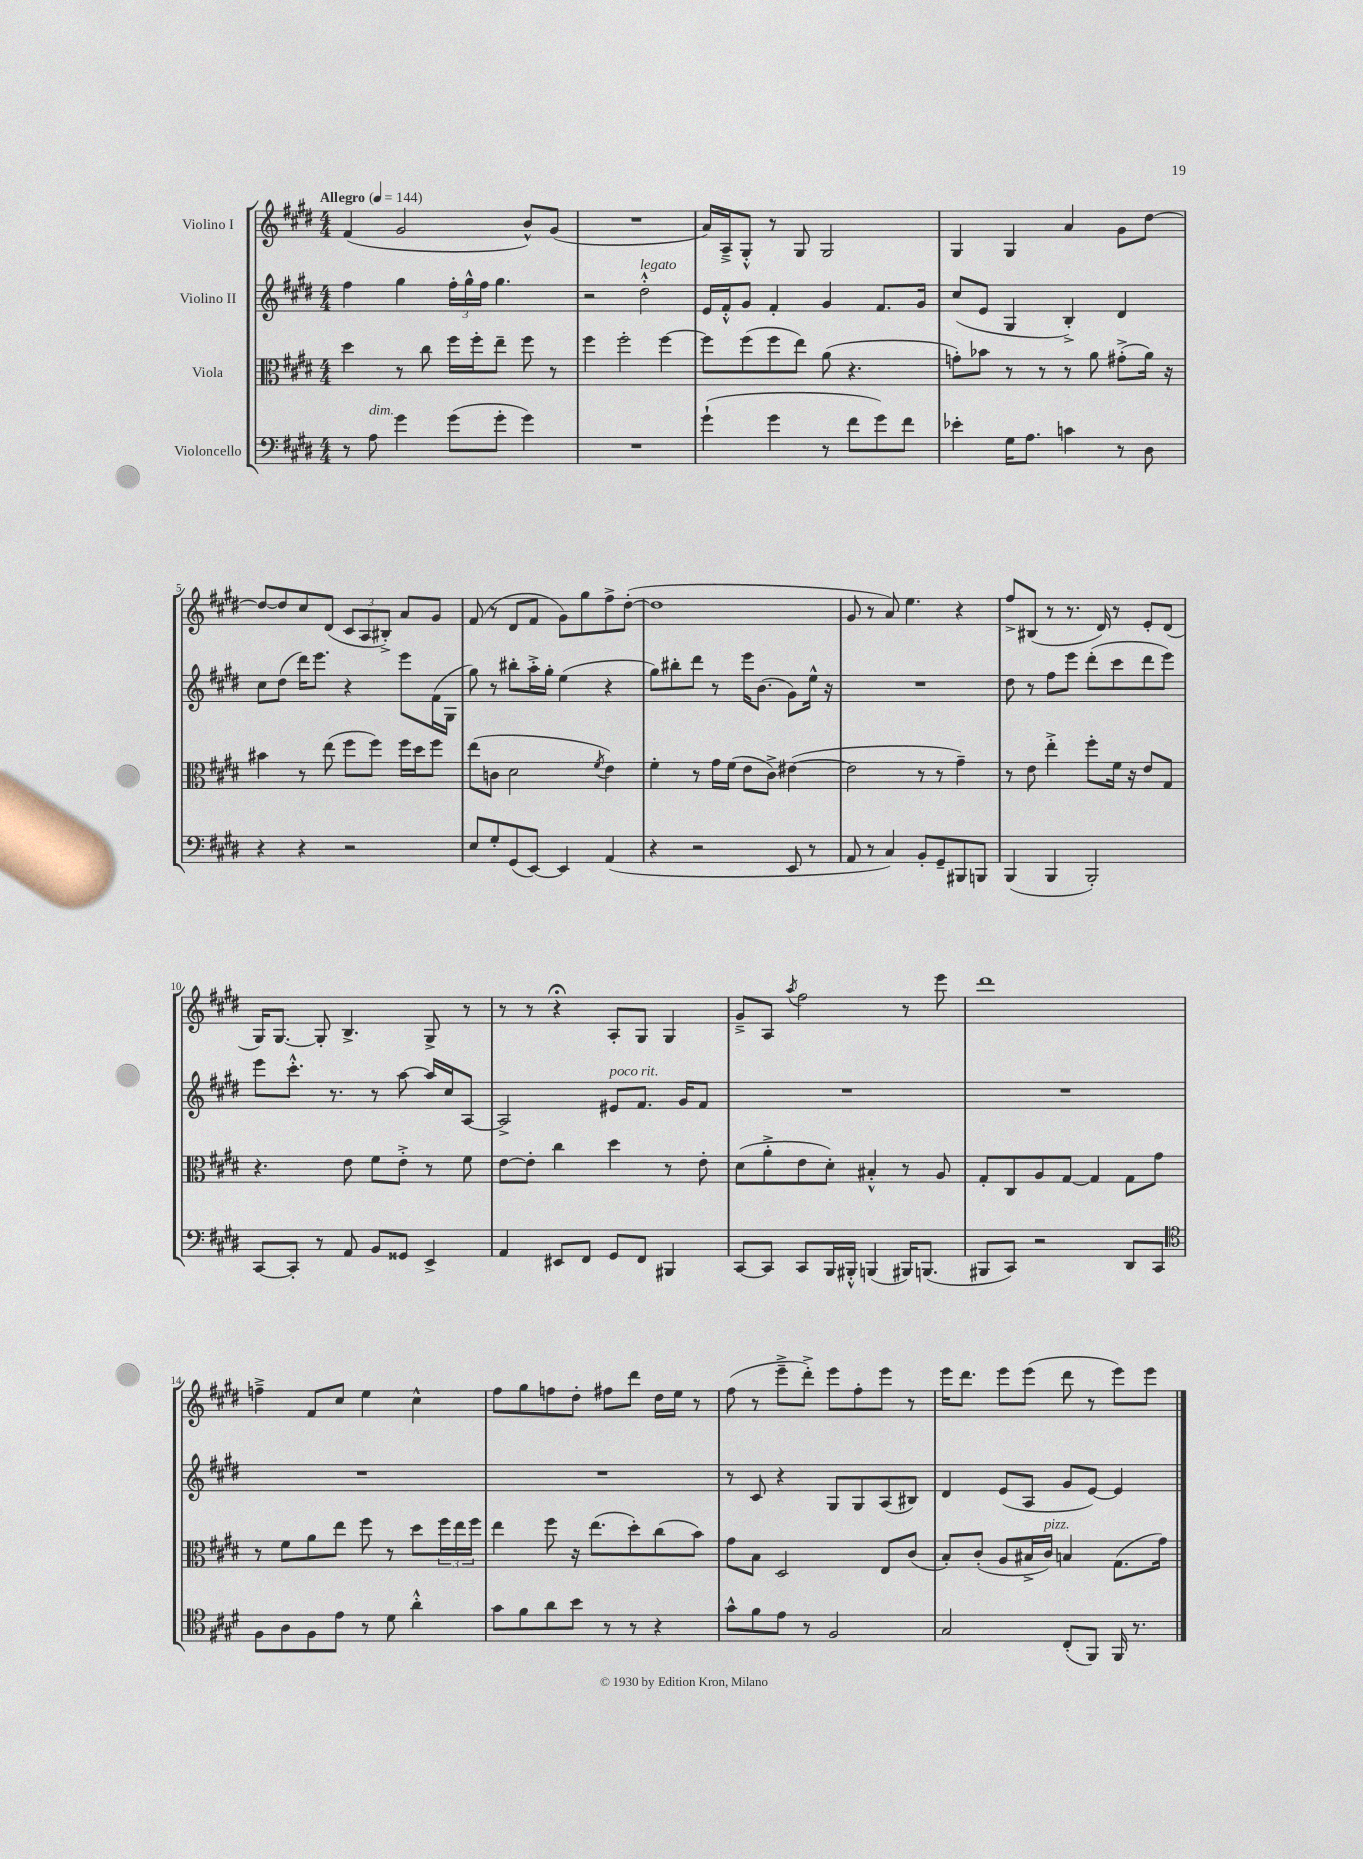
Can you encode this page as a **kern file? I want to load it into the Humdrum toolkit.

**kern	**kern	**kern	**kern
*part4	*part3	*part2	*part1
*staff4	*staff3	*staff2	*staff1
*I"Violoncello	*I"Viola	*I"Violino II	*I"Violino I
*clefF4	*clefC3	*clefG2	*clefG2
*k[f#c#g#d#]	*k[f#c#g#d#]	*k[f#c#g#d#]	*k[f#c#g#d#]
*M4/4	*M4/4	*M4/4	*M4/4
*MM144	*MM144	*MM144	*MM144
=1	=1	=1	=1
!	!	!	!LO:TX:a:B:t=Allegro
8r	4dd#\	4ff#\	(4f#/
!LO:TX:a:i:t=dim.	!	!	!
8A\	.	.	.
4g#\	8r	4gg#\	2g#/
.	8cc#\	.	.
(8g#\L	16ff#\LL	24ff#'\LL	.
.	.	24gg#^^\	.
.	16ff#'\J	.	.
.	.	24ff#\JJ	.
8g#'\J	8ee~\J	4.gg#\	.
4g#\)	8ff#\	.	8b^^/L)
.	8r	.	(8g#/J
=2	=2	=2	=2
1r	4ff#\	2r	1r
.	2ff#'\	.	.
!	!	!LO:TX:a:i:t=legato	!
.	.	2dd#'^^\	.
.	[4ff#\	.	.
=3	=3	=3	=3
(4g#`\	8ff#\L]	16e/LL	16a/LL)
.	.	16f#'^^/J	16A~^/J
.	(8ff#\	8g#/J	8G#'^^/J
4g#\	8ff#\	4f#'/	8r
.	8ee\J)	.	8G#/
8r	(8a\	4g#/	2G#/
8f#\L	4.r	.	.
8g#\)	.	8.f#/L	.
8f#\J	.	.	.
.	.	16g#/Jk	.
=4	=4	=4	=4
4e-X'\	8gn'\L)	(8cc#/L	4G#/
.	8b-X\J	8e/J	.
16G#\KL	8r	4G#/	4G#/
8.A\J	.	.	.
.	8r	.	.
4cn\	8r	4B'^/)	4a/
.	8a\	.	.
8r	(8g#X'^\L	4d#/	8g#\L
8D#\	16a\Jk)	.	[8dd#\J
.	16r	.	.
!!LO:LB:g=z
=5	=5	=5	=5
4r	4b#X\	8cc#\L	8dd#/L_
.	.	(8dd#\J	8dd#/]
4r	8r	16ddd#\KL)	8cc#/
.	.	8.eee\J	.
.	(8ee\	.	(8d#/J
2r	8ff#\L	4r	12c#/L
.	.	.	12A/
.	8ff#\J)	.	.
.	.	.	12B#X'^/J)
.	16ff#\LL	8eee\L	8a/L
.	16dd#\J	.	.
.	8ff#\J	(16f#\L	8g#/J
.	.	16G#\JJ	.
=6	=6	=6	=6
8E/L	(8ee\L	8gg#\)	(8f#/
8G#'/	8cn\J	8r	8r
(8GG#/	2d#\	8bb#X'\L	8d#/L
[8EE/J)	.	16aa'^\L	8f#/J
.	.	16gg#'\JJ	.
4EE/]	.	(4ee\	8g#\L)
.	.	.	8gg#\
.	8qf#/	.	.
(4AA/	4e\)	4r	8ff#^\
.	.	.	([8dd#'\J
=7	=7	=7	=7
4r	4f#'\	8gg#\L)	1dd#]
.	.	8bb#X'\	.
2r	8r	8ddd#\J	.
.	16g#\LL	8r	.
.	(16f#\JJ	.	.
.	8e\L	16eee\KL	.
.	.	(8.b\J	.
.	8c#^\J)	.	.
8EE/	([4e#X\	8g#\L)	.
8r	.	16ee^^\Jk	.
.	.	16r	.
=8	=8	=8	=8
8AA/	2e#\]	1r	8g#/
8r	.	.	8r
4C#/)	.	.	8a/)
.	.	.	4.ee\
8BB'/L	8r	.	.
8GG#~/	8r	.	.
8BBB#X/	4g#~\)	.	4r
8BBBn/J	.	.	.
=9	=9	=9	=9
(4BBB/	8r	8dd#\	8ff#^/L
.	8e\	8r	(8B#X/J
4BBB/	4ee'^\	8ff#\L	8r
.	.	8eee\J	8.r
2BBB'/)	8ff#'\L	(8ddd#'\L	.
.	.	.	16d#/)
.	16f#\Jk	8ccc#\	8r
.	16r	.	.
.	8e/L	8ddd#\	8e'/L
.	8G#/J	8eee\J)	(8d#/J
!!LO:LB:g=z
=10	=10	=10	=10
[8CC#/L	4.r	8eee\L	16G#/KL)
.	.	.	[8.G#/J
8CC#'/J]	.	8.ccc#'^^\J	.
8r	.	.	8G#'/]
.	.	8.r	.
8AA/	8e\	.	4.B^/
8BB/L	8f#\L	8r	.
8GG##X/J	8e'^\J	[8aa\	.
4EE^/	8r	16aa/LL]	8G#^/
.	.	16cc#/J	.
.	8f#\	[8A/J	8r
=11	=11	=11	=11
4AA/	[8e\L	2A^/]	8r
.	8e'\J]	.	8r
8EE#X/L	4cc#\	.	4r;<
8FF#/J	.	.	.
!	!	!LO:TX:a:i:t=poco rit.	!
8GG#/L	4dd#\	8e#X/L	8A'/L
8FF#/J	.	8.f#/J	8G#/J
4BBB#X/	8r	.	4G#/
.	.	16g#/KL	.
.	8e'\	8f#/J	.
=12	=12	=12	=12
[8CC#/L	(8d#\L	1r	8g#~^/L
8CC#/J]	8a'^\	.	8A/J
.	.	.	8qaa/
8CC#/L	8e\	.	2ff#\
16BBB/L	8d#'\J)	.	.
16BBB#X'^^/JJ	.	.	.
(4BBBn/	4B#X'^^/	.	.
16BBB#X/KL)	8r	.	8r
(8.BBBn/J	.	.	.
.	8A/	.	8eee\
=13	=13	=13	=13
8BBB#X/L	8G#'/L	1r	1ddd#
8CC#/J)	8C#/	.	.
2r	8A/	.	.
.	[8G#/J	.	.
.	4G#/]	.	.
8DD#/L	8G#\L	.	.
8CC#/J	8g#\J	.	.
!!LO:LB:g=z
=14	=14	=14	=14
*clefC4	*	*	*
8F#\L	8r	1r	4ffn~^\
8A\	8f#\L	.	.
8F#\	8a\	.	8f#/L
8e\J	8ee\J	.	8cc#/J
8r	8ff#\	.	4ee\
8d#\	8r	.	.
4a'^^\	8dd#\L	.	4cc#^^\
.	24ff#\L	.	.
.	24ee\	.	.
.	24ff#\JJ	.	.
=15	=15	=15	=15
8g#\L	4ee\	1r	8ff#\L
8f#\	.	.	8gg#\
8a\	8ff#\	.	8ffn\
8b\J	16r	.	8dd#'\J
.	(8.ee\L	.	.
8r	.	.	8ff#X\L
8r	8dd#'\)	.	8ddd#\J
4r	(8cc#\	.	16dd#\LL
.	.	.	16ee\JJ
.	8b\J)	.	8r
=16	=16	=16	=16
8g#^^\L	8g#\L	8r	(8ff#\
8f#\	8B\J	8c#/	8r
8e\J	2D#/	4r	8eee~^\L
8r	.	.	8ddd#'^\J)
2F#/	.	8G#/L	8eee\L
.	.	8G#/	8ff#'\
.	8E/L	(8A/	8eee\J
.	(8c#/J	8B#X/J)	8r
=17	=17	=17	=17
2G#/	8B'/L)	4d#/	16eee\KL
.	.	.	8.ddd#\J
.	(8c#'/J	.	.
.	8A/L	(8e/L	8eee\L
.	16B#X^/L	8A/J	(8eee\J
!	!LO:TX:a:i:t=pizz.	!	!
.	16c#/JJ)	.	.
(8C#'/L	4Bn/	8g#/L	8ddd#\
8FF#/J)	.	[8e/J)	8r
16FF#/	(8.G#\L	4e/]	8eee\L)
8.r	.	.	.
.	.	.	8eee\J
.	16g#\Jk)	.	.
==	==	==	==
*-	*-	*-	*-
